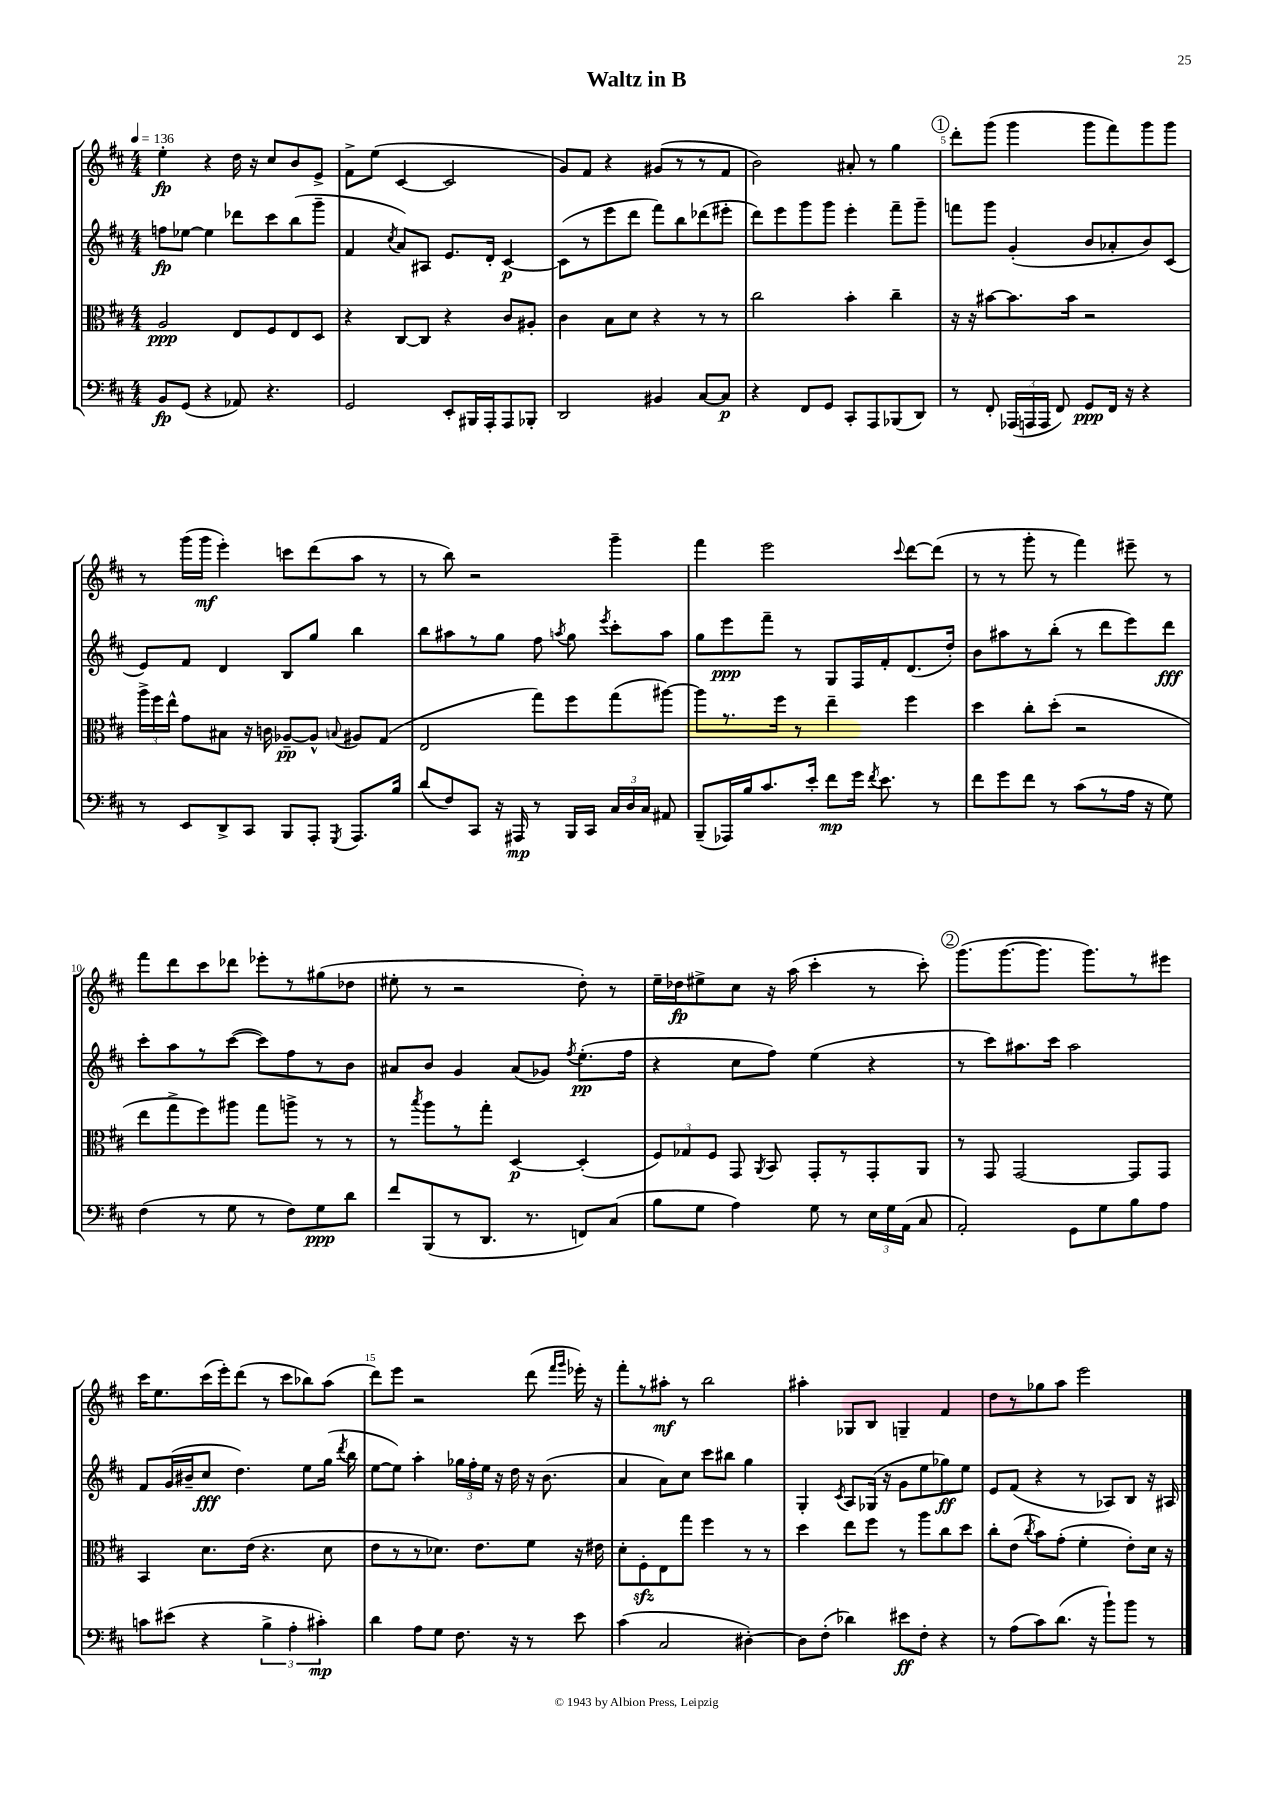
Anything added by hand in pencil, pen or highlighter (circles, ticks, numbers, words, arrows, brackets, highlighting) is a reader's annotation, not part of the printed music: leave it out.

**kern	**dynam	**kern	**dynam	**kern	**dynam	**kern	**dynam
*part4	*part4	*part3	*part3	*part2	*part2	*part1	*part1
*staff4	*staff4	*staff3	*staff3	*staff2	*staff2	*staff1	*staff1
*clefF4	*	*clefC3	*	*clefG2	*	*clefG2	*
*k[f#c#]	*	*k[f#c#]	*	*k[f#c#]	*	*k[f#c#]	*
*M4/4	*	*M4/4	*	*M4/4	*	*M4/4	*
*MM136	*	*MM136	*	*MM136	*	*MM136	*
=1	=1	=1	=1	=1	=1	=1	=1
8BB/L	fp	2A/	ppp	8ffn\L	fp	4ee'\	fp
(8GG/J	.	.	.	[8ee-X\J	.	.	.
4r	.	.	.	4ee-\]	.	4r	.
8AA-X/)	.	8E/L	.	8ddd-X\L	.	16dd\	.
.	.	.	.	.	.	16r	.
4.r	.	8F#/	.	8ccc#\	.	8cc#/L	.
.	.	8E/	.	(8bb\	.	8b/	.
.	.	8D/J	.	8ggg~\J	.	8e^/J	.
=2	=2	=2	=2	=2	=2	=2	=2
2GG/	.	4r	.	4f#/	.	8f#^\L	.
.	.	.	.	.	.	(8ee\J	.
.	.	.	.	8qcc#/	.	.	.
.	.	[8C#/L	.	8a/L)	.	[4c#/	.
.	.	8C#/J]	.	8A#X/J	.	.	.
8EE'/L	.	4r	.	8.e/L	.	2c#/]	.
16BBB#X/L	.	.	.	.	.	.	.
16AAA'/J	.	.	.	16d'/Jk	.	.	.
8AAA/	.	8c#/L	.	[4c#/	p	.	.
8BBB-X'/J	.	8A#X'/J	.	.	.	.	.
=3	=3	=3	=3	=3	=3	=3	=3
2DD/	.	4c#\	.	(8c#\L]	.	8g/L)	.
.	.	.	.	8r	.	8f#/J	.
.	.	8B\L	.	8eee\	.	4r	.
.	.	8d\J	.	8ddd\J	.	.	.
4BB#X/	.	4r	.	8fff#\L)	.	(8g#X/L	.
.	.	.	.	8bb\	.	8r	.
[8C#/L	.	8r	.	(8ddd-X\	.	8r	.
8C#/J]	p	8r	.	8eee#X'\J	.	8f#/J	.
=4	=4	=4	=4	=4	=4	=4	=4
4r	.	2cc#\	.	8ddd\L)	.	2b\)	.
.	.	.	.	8eee\	.	.	.
8FF#/L	.	.	.	8ggg\	.	.	.
8GG/J	.	.	.	8ggg\J	.	.	.
8CC#'/L	.	4b'\	.	4eee'\	.	8a#X'/	.
8AAA/	.	.	.	.	.	8r	.
(8BBB-X/	.	4cc#~\	.	8fff#~\L	.	4gg\	.
8DD/J)	.	.	.	8ggg~\J	.	.	.
!!LO:REH:place=s1:t=1
=5	=5	=5	=5	=5	=5	=5	=5
8r	.	16r	.	8fffn\L	.	8ddd'\L	.
.	.	16r	.	.	.	.	.
8FF#'/	.	[8b#X\L	.	8ggg\J	.	(8ggg\J	.
(24AAA-X/LL	.	8.b#\]	.	(4g'/	.	4ggg\	.
24AAAn/	.	.	.	.	.	.	.
24AAA/JJ	.	.	.	.	.	.	.
8FF#/)	.	.	.	.	.	.	.
.	.	16b#\Jk	.	.	.	.	.
8GG/L	ppp	2r	.	8b/L	.	8ggg\L	.
16FF#/Jk	.	.	.	8a-X'/	.	8fff#\)	.
16r	.	.	.	.	.	.	.
4r	.	.	.	8b/)	.	8ggg\	.
.	.	.	.	(8c#/J	.	8ggg\J	.
!!LO:LB:g=z
=6	=6	=6	=6	=6	=6	=6	=6
8r	.	24aa^\LL	.	8e/L)	.	8r	.
.	.	24ff#\	.	.	.	.	.
.	.	24ee^^\JJ	.	.	.	.	.
8EE/L	.	8g\L	.	8f#/J	.	(16ggg\LL	.
.	.	.	.	.	.	16ggg\JJ	mf
8DD^/	.	8B#X\J	.	4d/	.	4eee'\)	.
8CC#/J	.	16r	.	.	.	.	.
.	.	16cn\	.	.	.	.	.
8BBB/L	.	[8A-X~/L	pp	8B/L	.	8cccn\L	.
8AAA'/J	.	8A-^^/J]	.	8gg/J	.	(8ddd\	.
8qGGG/	.	8qqBn/	.	.	.	.	.
8.AAA/L	.	8A#X/L	.	4bb\	.	8aa\J	.
.	.	(8G/J	.	.	.	8r	.
16B/Jk	.	.	.	.	.	.	.
=7	=7	=7	=7	=7	=7	=7	=7
(8d/L	.	2E/	.	8bb\L	.	8r	.
8F#/)	.	.	.	8aa#X\	.	8bb\)	.
8CC#/J	.	.	.	8r	.	2r	.
16r	.	.	.	8gg\J	.	.	.
16AAA#X/	mp	.	.	.	.	.	.
8r	.	8gg\L)	.	8ff#\	.	.	.
.	.	.	.	8qaan/	.	.	.
16BBB/LL	.	8ff#\	.	8gg\	.	.	.
16CC#/JJ	.	.	.	.	.	.	.
.	.	.	.	8qeee/	.	.	.
24C#/LL	.	(8gg\	.	8ccc#'\L	.	4ggg~\	.
24D/	.	.	.	.	.	.	.
24C#/JJ	.	.	.	.	.	.	.
8AA#X/	.	[8aa#X\J)	.	8aa\J	.	.	.
=8	=8	=8	=8	=8	=8	=8	=8
(8BBB~/L	.	8aa#\L]	.	8gg\L	.	4fff#\	.
16AAA-X/L)	.	8.r	.	8eee\	ppp	.	.
16B/J	.	.	.	.	.	.	.
8.c#/	.	.	.	8fff#~\J	.	2eee\	.
.	.	16ff#\Jk	.	.	.	.	.
.	.	8r	.	8r	.	.	.
16e'/Jk	.	.	.	.	.	.	.
8f#\L	mp	4ee~\	.	8G/L	.	.	.
16g\Jk	.	.	.	16F#/L	.	.	.
8qf#/	.	.	.	.	.	.	.
8.e\	.	.	.	16f#'/J	.	.	.
.	.	.	.	.	.	8qqccc#/	.
.	.	4ff#\	.	(8.d/	.	[8ddd\L	.
8r	.	.	.	.	.	(8ddd\J]	.
.	.	.	.	16dd'/Jk)	.	.	.
=9	=9	=9	=9	=9	=9	=9	=9
8f#\L	.	4dd\	.	8b\L	.	8r	.
8g\	.	.	.	8aa#X\	.	8r	.
8f#\J	.	8cc#'\L	.	8r	.	8ggg'\	.
8r	.	(8dd'\J	.	(8bb'\J	.	8r	.
(8c#\L	.	2r	.	8r	.	4fff#\)	.
8r	.	.	.	8ddd\L	.	.	.
16A\Jk	.	.	.	8eee\)	.	8eee#X~\	.
16r	.	.	.	.	.	.	.
8G\)	.	.	.	8ddd\J	fff	8r	.
!!LO:LB:g=z
=10	=10	=10	=10	=10	=10	=10	=10
(4F#\	.	8ee\L	.	8ccc#'\L	.	8fff#\L	.
.	.	8gg^\	.	8aa\	.	8ddd\	.
8r	.	8ff#\)	.	8r	.	8ccc#\	.
8G\	.	8aa#X\J	.	([8ccc#\J	.	8ddd-X\J	.
8r	.	8gg\L	.	8ccc#\L])	.	8eee-X'\L	.
8F#\L)	.	8aan^\J	.	8ff#\	.	8r	.
8G\	ppp	8r	.	8r	.	(8gg#X\	.
8d\J	.	8r	.	8b\J	.	8dd-X\J	.
=11	=11	=11	=11	=11	=11	=11	=11
8f#/L	.	8r	.	8a#X/L	.	8ee#X'\	.
.	.	8qbb/	.	.	.	.	.
(8BBB/	.	8aa\L	.	8b/J	.	8r	.
8r	.	8r	.	4g/	.	2r	.
8.DD/J	.	8gg'\J	.	.	.	.	.
.	.	[4D/	p	(8a#/L	.	.	.
8.r	.	.	.	.	.	.	.
.	.	.	.	8g-X/J)	.	.	.
.	.	.	.	8qff#/	.	.	.
8FFn/L)	.	(4D'/]	.	(8.ee'\L	pp	8dd'\)	.
(8C#/J	.	.	.	.	.	8r	.
.	.	.	.	16ff#\Jk	.	.	.
=12	=12	=12	=12	=12	=12	=12	=12
8B\L	.	12F#/L)	.	4r	.	16ee~\LL	.
.	.	.	.	.	.	16dd-X\J	fp
.	.	12G-X/	.	.	.	.	.
8G\J	.	.	.	.	.	8ee#X^\	.
.	.	12F#/J	.	.	.	.	.
4A\)	.	8GG/	.	8cc#\L	.	8cc#\J	.
.	.	8qAA/	.	.	.	.	.
.	.	8BB/	.	8ff#\J)	.	16r	.
.	.	.	.	.	.	(16aa\	.
8G\	.	8GG'/L	.	(4ee\	.	4ccc#'\	.
8r	.	8r	.	.	.	.	.
24E\LL	.	8GG'/	.	4r	.	8r	.
24G\	.	.	.	.	.	.	.
(24AA\JJ	.	.	.	.	.	.	.
8C#/	.	8AA/J	.	.	.	8ccc#'\)	.
!!LO:REH:place=s1:t=2
=13	=13	=13	=13	=13	=13	=13	=13
2AA'/)	.	8r	.	8r	.	(8.ggg\L	.
.	.	8GG/	.	8ccc#\L)	.	.	.
.	.	.	.	.	.	[8.ggg\	.
.	.	[2GG/	.	8.aa#X\	.	.	.
.	.	.	.	.	.	8.ggg\J]	.
.	.	.	.	16ccc#\Jk	.	.	.
8GG\L	.	.	.	2aa#\	.	.	.
.	.	.	.	.	.	8.ggg\L)	.
8G\	.	.	.	.	.	.	.
8B\	.	8GG/L]	.	.	.	8r	.
8A\J	.	8GG/J	.	.	.	8eee#X\J	.
!!LO:LB:g=z
=14	=14	=14	=14	=14	=14	=14	=14
8cn\L	.	4BB/	.	8f#/L	.	16ccc#\KL	.
.	.	.	.	.	.	8.ee\	.
(8e#X\J	.	.	.	(16g/L	.	.	.
.	.	.	.	16b#X~/J	.	.	.
4r	.	8.d\L	.	8cc#/J	fff	(16ccc#\L	.
.	.	.	.	.	.	16eee'\J)	.
.	.	.	.	4.dd\)	.	(8ddd\J	.
.	.	(16e\Jk	.	.	.	.	.
6B^\	.	4.r	.	.	.	8r	.
.	.	.	.	.	.	8ccc#\L	.
6A'\	.	.	.	.	.	.	.
.	.	.	.	8ee\L	.	8bb-X\)	.
6c#X'\)	mp	.	.	.	.	.	.
.	.	8d\	.	(16gg\Jk	.	(8aa\J	.
.	.	.	.	8qddd/	.	.	.
.	.	.	.	16bb\	.	.	.
=15	=15	=15	=15	=15	=15	=15	=15
4d\	.	8e\L	.	[8ee\L	.	8ddd\L)	.
.	.	8r	.	8ee\J])	.	8eee\J	.
8A\L	.	8r	.	4aa'\	.	2r	.
8G\J	.	8.d-X\J)	.	.	.	.	.
8.F#\	.	.	.	24gg-X\LL	.	.	.
.	.	.	.	24ff#'\	.	.	.
.	.	8.e\L	.	.	.	.	.
.	.	.	.	24ee\JJ	.	.	.
.	.	.	.	16r	.	.	.
16r	.	.	.	16dd\	.	.	.
8r	.	8f#\J	.	16r	.	(8ddd\	.
.	.	.	.	(8.b\	.	.	.
.	.	.	.	.	.	16qqfff#/LL	.
.	.	.	.	.	.	16qqggg/JJ	.
8e\	.	16r	.	.	.	16eee-X'\)	.
.	.	16e#X\	.	.	.	16r	.
=16	=16	=16	=16	=16	=16	=16	=16
(4c#\	.	8d'\L	.	4a/	.	8fff#'\L	.
.	.	8F#zz'\	.	.	.	8r	.
2C#/	.	8E\	.	8a\L)	.	8aa#X'\J	mf
.	.	8gg\J	.	8cc#\J	.	8r	.
.	.	4ff#\	.	8ccc#\L	.	2bb\	.
.	.	.	.	8bb#X\J	.	.	.
[4D#X'\)	.	8r	.	4gg\	.	.	.
.	.	8r	.	.	.	.	.
=17	=17	=17	=17	=17	=17	=17	=17
8D#\L]	.	4dd\	.	4G'/	.	4aa#X'\	.
(8F#'\J	.	.	.	.	.	.	.
.	.	.	.	8qc#/	.	.	.
4d-X\)	.	8ee\L	.	8A/L	.	8G-X/L	.
.	.	8ff#\J	.	(16G-X/Jk	.	8B/J	.
.	.	.	.	16r	.	.	.
8e#X\L	ff	8r	.	8g\L	.	4Gn~/	.
8F#'\J	.	8aa\L	.	8ee\	.	.	.
4r	.	8cc#\	.	8gg-X\)	ff	4f#/	.
.	.	8dd\J	.	8ee\J	.	.	.
=18	=18	=18	=18	=18	=18	=18	=18
8r	.	8cc#'\L	.	8e/L	.	8dd\L	.
(8A\L	.	(8e\J	.	(8f#/J	.	8r	.
.	.	8qcc#/	.	.	.	.	.
8c#\)	.	8b\L)	.	4r	.	8gg-X\	.
(8.d\J	.	(8g'\J	.	.	.	8aa\J	.
.	.	4f#'\	.	8r	.	2eee\	.
16r	.	.	.	.	.	.	.
8b`\L)	.	.	.	8A-X/L)	.	.	.
8b\J	.	8e'\L)	.	8B/J	.	.	.
8r	.	16d\Jk	.	16r	.	.	.
.	.	16r	.	16A#X/	.	.	.
==	==	==	==	==	==	==	==
*-	*-	*-	*-	*-	*-	*-	*-
